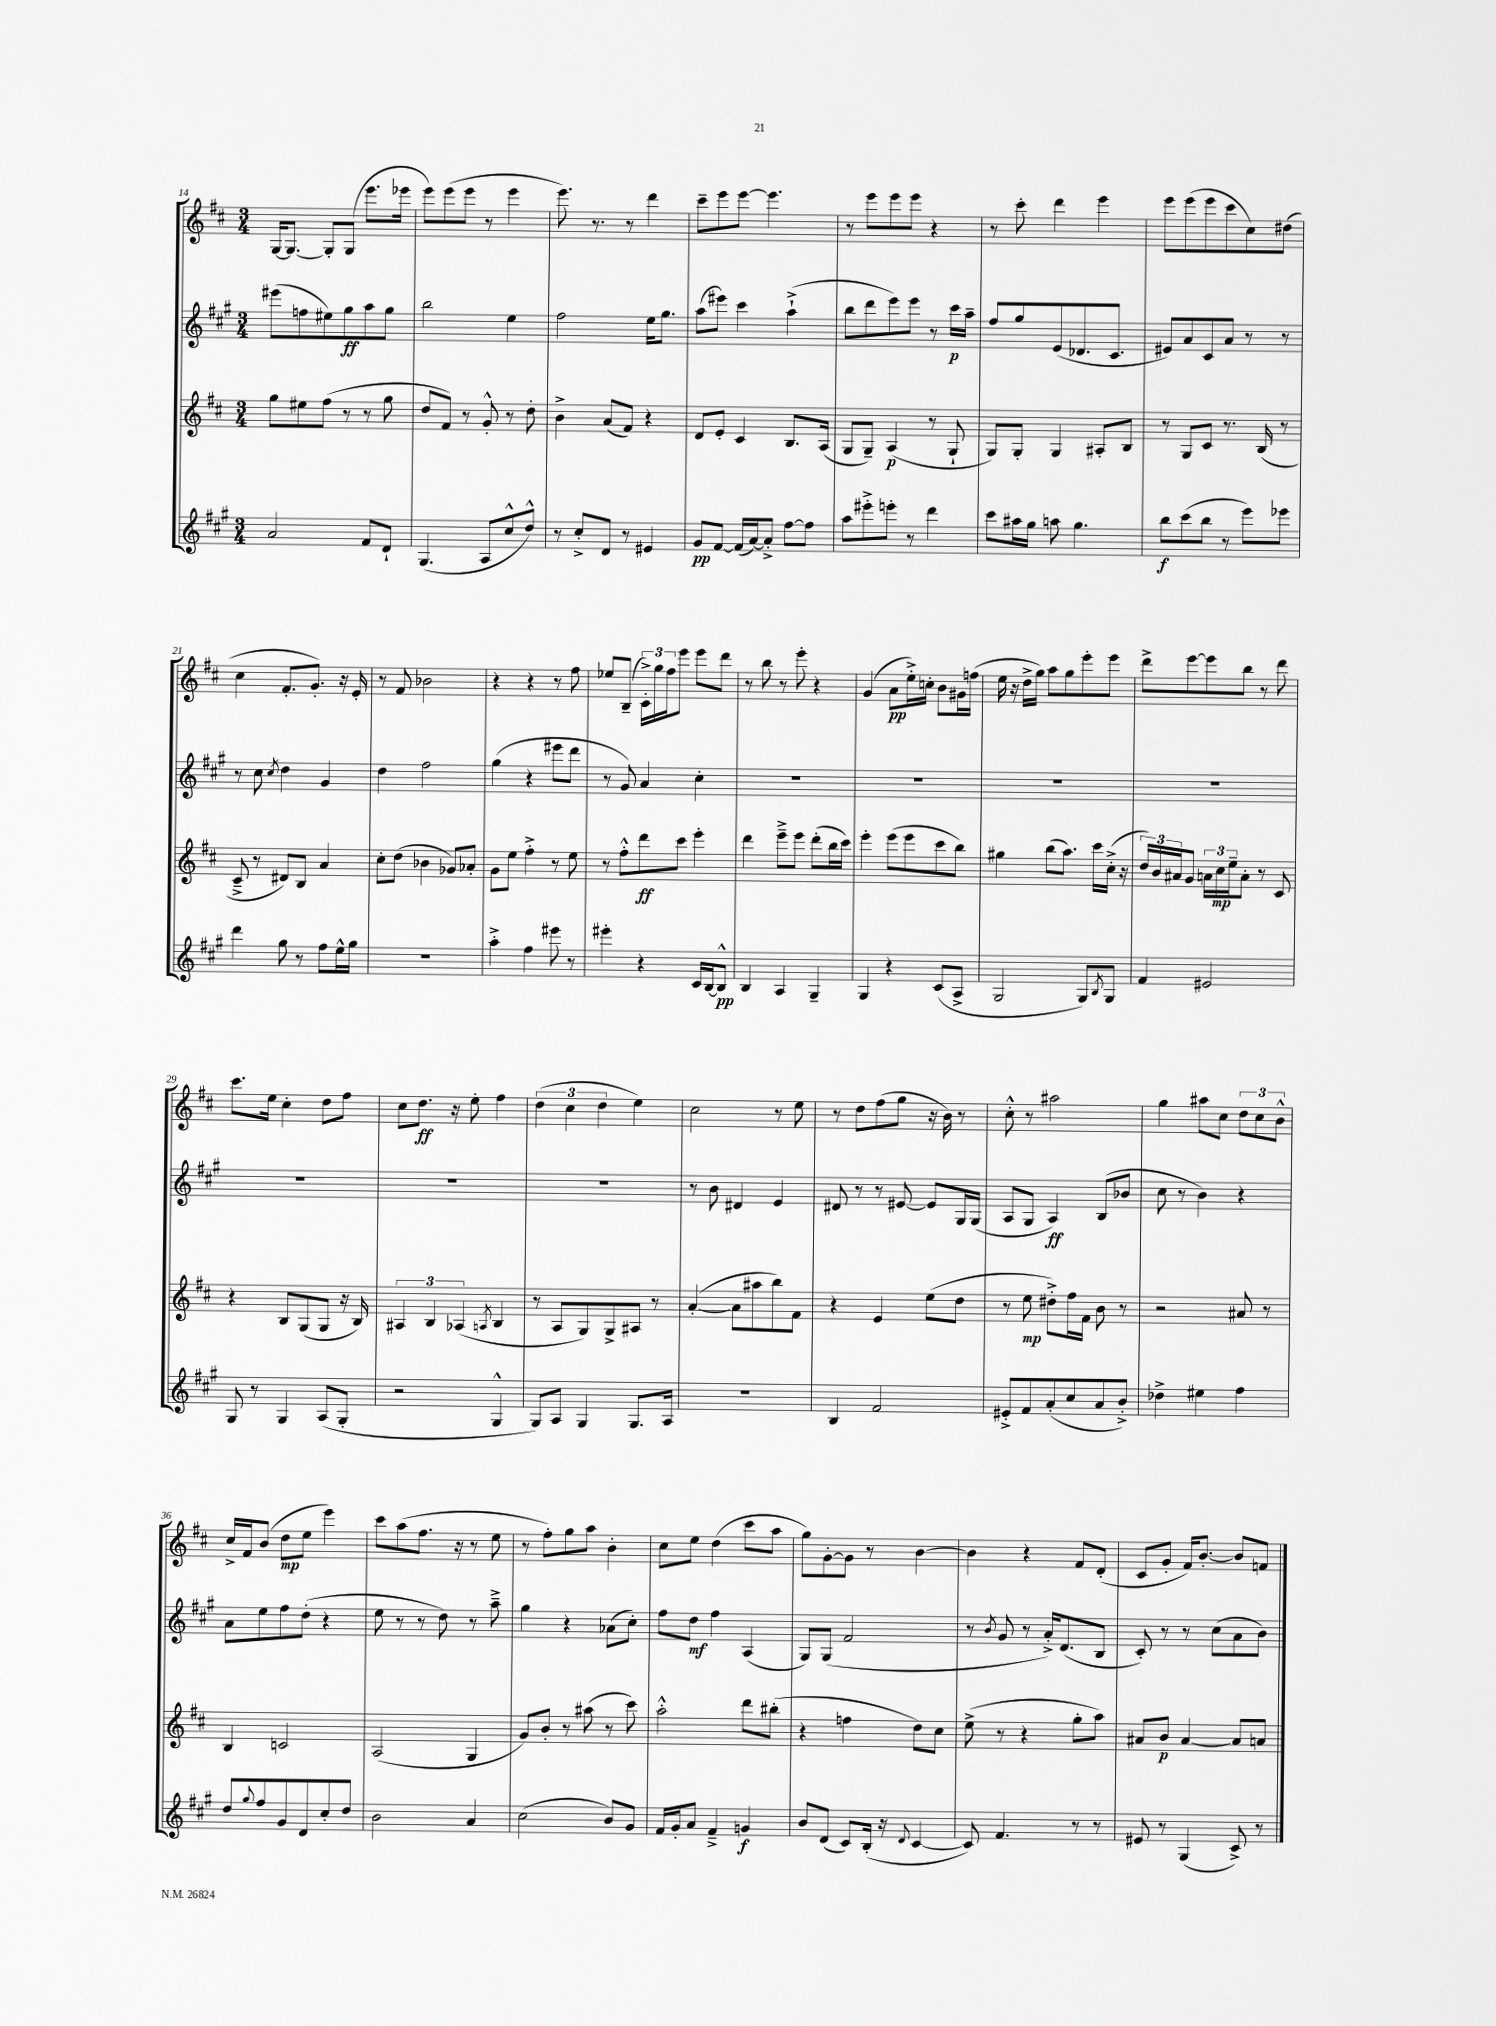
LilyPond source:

<<
\new StaffGroup <<
\new Staff = "s0" {
    \clef treble \key d \major \numericTimeSignature \time 3/4
    g16~ g8.~ g8-. g8( e'''8. ees'''16 |
    e'''8) e'''8( e'''8 r8 e'''4 |
    e'''8.) r8. r8 d'''4 |
    cis'''8-- e'''8 e'''8~ e'''4. |
    r8 e'''8 e'''8 e'''8 r4 |
    r8 cis'''8-. d'''4 e'''4 |
    e'''8 e'''8( e'''8 cis'''8 cis''8) dis''8( |
    cis''4 fis'8.-. g'8.-.) r16 e'16-. |
    r8 fis'8 bes'2 |
    r4 r4 r8 fis''8 |
    ees''8 b8--( \tuplet 3/2 { cis'16-.->) g''16 fis''16 } e'''8 e'''8 d'''8 |
    r8 b''8 r8 e'''8-. r4 |
    g'4( a'8\pp e''16-.->) c''16-. b'8 gis'16 f''16( |
    e''16 r16 d''16-> g''16) a''8 g''8 e'''8-. e'''8 |
    d'''8-> e'''8~ e'''8 b''8 r8 d'''8 |
    cis'''8. e''16 cis''4-. d''8 fis''8 |
    cis''8 d''8.\ff r16 e''8-. fis''4 |
    \tuplet 3/2 { d''4( cis''4 d''4 } e''4) |
    cis''2 r8 e''8 |
    r8 d''8 fis''8( g''8 r16 b'16) r8 |
    cis''8-.-^ r8 ais''2 |
    g''4 ais''8 cis''8 \tuplet 3/2 { d''8 cis''8 b'8-^ } |
    cis''16-> fis'16 b'8( d''8\mp e''8 e'''4) |
    cis'''8 a''8( fis''8. r16 r8 e''8 |
    r8 fis''8-.) g''8 a''8 b'4-. |
    cis''8 e''8 d''4( cis'''8 a''8 |
    g''8) g'8~-. g'8 r8 b'4~ |
    b'4 r4 fis'8 d'8-.( |
    cis'8 g'8-. fis'16) b'8.~-. b'8 f'8 \bar "|." |
}
\new Staff = "s1" {
    \clef treble \key a \major \numericTimeSignature \time 3/4
    eis'''8( f''8 eis''8) gis''8\ff a''8 gis''8 |
    b''2 e''4 |
    fis''2 e''16 gis''8. |
    a''8( eis'''8) cis'''4 a''4-!->( |
    b''8 d'''8 e'''8) e'''8 r8 cis'''16\p a''16-- |
    fis''8 gis''8 e'8( des'8. cis'8. |
    eis'8) a'8 cis'8 a'8 r8 r8 |
    r8 cis''8 \acciaccatura { cis''8 } d''4 gis'4 |
    d''4 fis''2 |
    gis''4( r4 eis'''8 d'''8 |
    r8 gis'8) a'4 cis''4-. |
    R2. |
    R2. |
    R2. |
    R2. |
    R2. |
    R2. |
    R2. |
    r8 b'8 dis'4 e'4 |
    dis'8 r8 r8 eis'8~ eis'8 gis16 gis16( |
    a8 gis8 a4\ff) b8( bes'8 |
    cis''8 r8 b'4) r4 |
    a'8 e''8 fis''8 d''8-.( r4 |
    e''8 r8 r8 d''8) r8 a''8---> |
    gis''4 r4 aes'8( cis''8-.) |
    fis''8 d''8\mf fis''4 a4( |
    gis8) gis8( fis'2 |
    r8 \acciaccatura { b'8 } gis'8 r8 a'16-.->) d'8.( b8 |
    cis'8-.) r8 r8 cis''8( a'8 b'8) \bar "|." |
}
\new Staff = "s2" {
    \clef treble \key d \major \numericTimeSignature \time 3/4
    g''8 eis''8 fis''8( r8 r8 g''8 |
    d''8 fis'8) r8 g'8-.-^ r8 d''8-. |
    b'4-> a'8( fis'8) r4 |
    d'8 e'8-. cis'4 b8. a16( |
    g8 g8--) a4\p( r8 g8-! |
    g8) g8-. g4 ais8-. b8 |
    r8 g8 cis'8 r8. b16( r8 |
    cis'8---> r8 dis'8) b8 a'4 |
    cis''8-. d''8( bes'4 ges'8) aes'8-. |
    g'8 e''8 fis''4-.-> r8 e''8 |
    r8 fis''8-.-^ d'''8\ff cis'''8 e'''4-. |
    d'''4 e'''8---> e'''8 d'''8-.( b''16 cis'''16) |
    e'''4-. e'''8( e'''8 cis'''8 b''8) |
    gis''4 b''8( a''8.) cis'''16 cis''16-.->( r16 |
    \tuplet 3/2 { d''16) b'16 ais'16 } g'8 \tuplet 3/2 { a'16 cis''16\mp e''16-- } a'8-. r8 cis'8 |
    r4 b8 g8( g8 r16 b16) |
    \tuplet 3/2 { ais4 b4 aes4( } \acciaccatura { a8 } b4 |
    r8 a8 g8) g8-> ais8 r8 |
    a'4~-.( a'8 ais''8 b''8) fis'8 |
    r4 e'4 e''8( d''8 |
    r8 e''8\mp dis''8-.->) fis''16 fis'16 b'8 r8 |
    r2 ais'8 r8 |
    b4 c'2 |
    a2( g4 |
    g'8) b'8-. r8 ais''8( r8 cis'''8) |
    a''2-.-^ d'''8 bis''8-.( |
    r4 f''4 d''8) cis''8 |
    e''8->( r8 r4 g''8-. a''8) |
    ais'8 b'8\p ais'4~ ais'8 a'8 \bar "|." |
}
\new Staff = "s3" {
    \clef treble \key a \major \numericTimeSignature \time 3/4
    a'2 fis'8 d'8-! |
    gis4.( a8 cis''8-^ d''8-^) |
    r8 cis''8-.-> d'8 r8 eis'4 |
    gis'8\pp fis'8~ fis'16( a'16~) a'8-.-> fis''8~ fis''8 |
    a''8 eis'''8-.-> e'''8-. r8 d'''4 |
    cis'''8 ais''16 gis''16 a''8 gis''4. |
    b''8\f cis'''8( b''8 r8 e'''8) ees'''8 |
    d'''4 gis''8 r8 fis''8 e''16-^ gis''16 |
    R2. |
    a''4-.-> fis''4 eis'''8 r8 |
    eis'''4-. r4 cis'16 b16~ b8-^\pp |
    b4 a4 gis4-- |
    gis4 r4 cis'8( a8-> |
    gis2 gis8) \acciaccatura { b8 } gis8 |
    fis'4 eis'2 |
    gis8 r8 gis4 a8( gis8-. |
    r2 gis4-^ |
    gis8) a8 gis4 gis8. a16 |
    R2. |
    b4 fis'2 |
    eis'8-.-> fis'8 a'8-.( cis''8 a'8 b'8-.->) |
    des''4-> eis''4 fis''4 |
    d''8 \appoggiatura { gis''8 } fis''8 gis'8 d'8 cis''8-. d''8 |
    b'2 a'4 |
    cis''2( b'8) gis'8 |
    fis'16 gis'16-. a'8 fis'4---> g'4\f |
    b'8 d'8( cis'8) b16-.( r16 \appoggiatura { d'8 } cis'4~ |
    cis'8) fis'4. r8 r8 |
    eis'8 r8 gis4( cis'8->) r8 \bar "|." |
}
>>
>>
\layout { \context { \Score currentBarNumber = #14 } }
